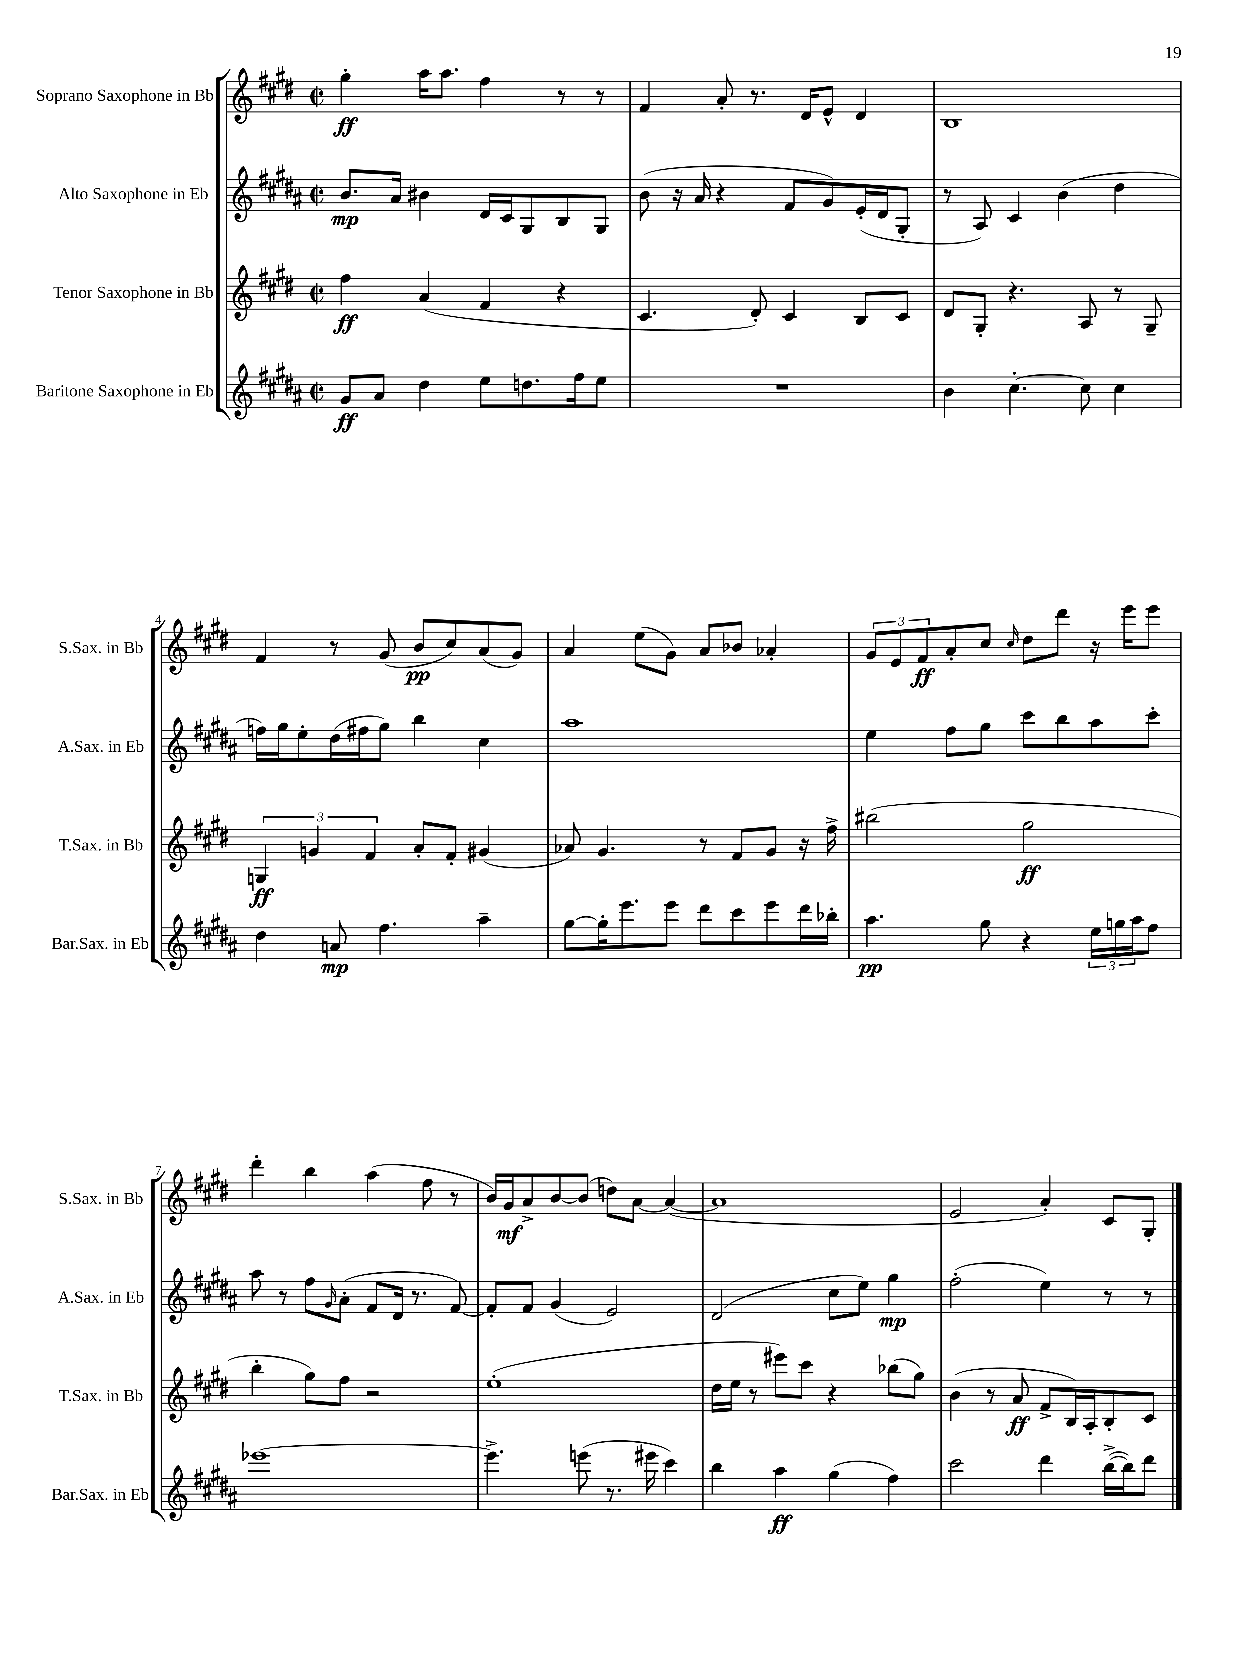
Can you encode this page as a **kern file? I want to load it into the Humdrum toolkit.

**kern	**dynam	**kern	**dynam	**kern	**dynam	**kern	**dynam
*part4	*part4	*part3	*part3	*part2	*part2	*part1	*part1
*staff4	*staff4	*staff3	*staff3	*staff2	*staff2	*staff1	*staff1
*I"Baritone Saxophone in Eb	*	*I"Tenor Saxophone in Bb	*	*I"Alto Saxophone in Eb	*	*I"Soprano Saxophone in Bb	*
*I'Bar.Sax. in Eb	*	*I'T.Sax. in Bb	*	*I'A.Sax. in Eb	*	*I'S.Sax. in Bb	*
*clefG2	*	*clefG2	*	*clefG2	*	*clefG2	*
*k[f#c#g#d#a#]	*	*k[f#c#g#d#]	*	*k[f#c#g#d#a#]	*	*k[f#c#g#d#]	*
*M2/2	*	*M2/2	*	*M2/2	*	*M2/2	*
*met(c|)	*	*met(c|)	*	*met(c|)	*	*met(c|)	*
=1	=1	=1	=1	=1	=1	=1	=1
8g#/L	ff	4ff#\	ff	8.b/L	mp	4gg#'\	ff
8a#/J	.	.	.	.	.	.	.
.	.	.	.	16a#/Jk	.	.	.
4dd#\	.	(4a/	.	4b#X\	.	16aa\KL	.
.	.	.	.	.	.	8.aa\J	.
8ee\L	.	4f#/	.	16d#/LL	.	4ff#\	.
.	.	.	.	16c#/J	.	.	.
8.ddn\	.	.	.	8G#/	.	.	.
.	.	4r	.	8B/	.	8r	.
16ff#\k	.	.	.	.	.	.	.
8ee\J	.	.	.	8G#/J	.	8r	.
=2	=2	=2	=2	=2	=2	=2	=2
1r	.	4.c#/	.	(8b\	.	4f#/	.
.	.	.	.	16r	.	.	.
.	.	.	.	16a#/	.	.	.
.	.	.	.	4r	.	8a'/	.
.	.	8d#'/)	.	.	.	8.r	.
.	.	4c#/	.	8f#/L	.	.	.
.	.	.	.	.	.	16d#/KL	.
.	.	.	.	8g#/)	.	8e^^/J	.
.	.	8B/L	.	(16e'/L	.	4d#/	.
.	.	.	.	16d#/J	.	.	.
.	.	8c#/J	.	8G#'/J	.	.	.
=3	=3	=3	=3	=3	=3	=3	=3
4b\	.	8d#/L	.	8r	.	1B	.
.	.	8G#'/J	.	8A#/)	.	.	.
[4.cc#'\	.	4.r	.	4c#/	.	.	.
.	.	.	.	(4b\	.	.	.
8cc#\]	.	8A/	.	.	.	.	.
4cc#\	.	8r	.	4dd#\	.	.	.
.	.	8G#~/	.	.	.	.	.
!!LO:LB:g=z
=4	=4	=4	=4	=4	=4	=4	=4
4dd#\	.	6Gn/	ff	16ffn\LL)	.	4f#/	.
.	.	.	.	16gg#\J	.	.	.
.	.	.	.	8ee'\	.	.	.
.	.	6gn/	.	.	.	.	.
8an/	mp	.	.	(16dd#\L	.	8r	.
.	.	.	.	16ff#X\J	.	.	.
.	.	6f#/	.	.	.	.	.
4.ff#\	.	.	.	8gg#\J)	.	(8g#/	.
.	.	8a'/L	.	4bb\	.	8b/L	pp
.	.	8f#'/J	.	.	.	8cc#/)	.
4aa#~\	.	(4g#X/	.	4cc#\	.	(8a/	.
.	.	.	.	.	.	8g#/J)	.
=5	=5	=5	=5	=5	=5	=5	=5
[8gg#\L	.	8a-X/)	.	1aa#	.	4a/	.
16gg#'\K]	.	4.g#/	.	.	.	.	.
8.eee\	.	.	.	.	.	.	.
.	.	.	.	.	.	(8ee\L	.
8eee\J	.	.	.	.	.	8g#\J)	.
8ddd#\L	.	8r	.	.	.	8a/L	.
8ccc#\	.	8f#/L	.	.	.	8b-X/J	.
8eee\	.	8g#/J	.	.	.	4a-X'/	.
16ddd#\L	.	16r	.	.	.	.	.
16bb-X'\JJ	.	16ff#^\	.	.	.	.	.
=6	=6	=6	=6	=6	=6	=6	=6
4.aa#\	pp	(2bb#X\	.	4ee\	.	12g#/L	.
.	.	.	.	.	.	12e/	.
.	.	.	.	.	.	12f#/	ff
.	.	.	.	8ff#\L	.	8a'/	.
8gg#\	.	.	.	8gg#\J	.	8cc#/J	.
.	.	.	.	.	.	16qqcc#/	.
4r	.	2gg#\	ff	8ccc#\L	.	8dd#\L	.
.	.	.	.	8bb\	.	8ddd#\J	.
24ee\LL	.	.	.	8aa#\	.	16r	.
24ggn\	.	.	.	.	.	.	.
.	.	.	.	.	.	16eee\KL	.
24aa#\J	.	.	.	.	.	.	.
8ff#\J	.	.	.	8ccc#'\J	.	8eee\J	.
!!LO:LB:g=z
=7	=7	=7	=7	=7	=7	=7	=7
[1eee-X	.	4bb'\	.	8aa#\	.	4ddd#'\	.
.	.	.	.	8r	.	.	.
.	.	8gg#\L)	.	8ff#\L	.	4bb\	.
.	.	.	.	16qqg#/	.	.	.
.	.	8ff#\J	.	(8a#'\J	.	.	.
.	.	2r	.	8f#/L	.	(4aa\	.
.	.	.	.	16d#/Jk	.	.	.
.	.	.	.	8.r	.	.	.
.	.	.	.	.	.	8ff#\	.
.	.	.	.	[8f#/)	.	8r	.
=8	=8	=8	=8	=8	=8	=8	=8
4.eee-^\]	.	(1ee'	.	8f#'/L]	.	16b/LL)	.
.	.	.	.	.	.	16g#/J	mf
.	.	.	.	8f#/J	.	8a^/	.
.	.	.	.	(4g#/	.	[8b/	.
(8eeen\	.	.	.	.	.	(8b/J]	.
8.r	.	.	.	2e/)	.	8ddn\L)	.
.	.	.	.	.	.	[8a\J	.
16eee#X\	.	.	.	.	.	.	.
4ccc#\)	.	.	.	.	.	(4a/_	.
=9	=9	=9	=9	=9	=9	=9	=9
4bb\	.	16dd#\LL	.	(2d#/	.	1a]	.
.	.	16ee\JJ	.	.	.	.	.
.	.	8r	.	.	.	.	.
4aa#\	ff	8eee#X\L)	.	.	.	.	.
.	.	8ccc#\J	.	.	.	.	.
(4gg#\	.	4r	.	8cc#\L	.	.	.
.	.	.	.	8ee\J)	.	.	.
4ff#\)	.	(8bb-X\L	.	4gg#\	mp	.	.
.	.	8gg#\J)	.	.	.	.	.
=10	=10	=10	=10	=10	=10	=10	=10
2ccc#\	.	(4b\	.	(2ff#'\	.	2e/	.
.	.	8r	.	.	.	.	.
.	.	8a/	ff	.	.	.	.
4ddd#\	.	8f#^/L	.	4ee\)	.	4a'/)	.
.	.	16B/L)	.	.	.	.	.
.	.	16A'/J	.	.	.	.	.
([16bb^\LL	.	8B'/	.	8r	.	8c#/L	.
16bb\J])	.	.	.	.	.	.	.
8ddd#\J	.	8c#/J	.	8r	.	8G#'/J	.
==	==	==	==	==	==	==	==
*-	*-	*-	*-	*-	*-	*-	*-
